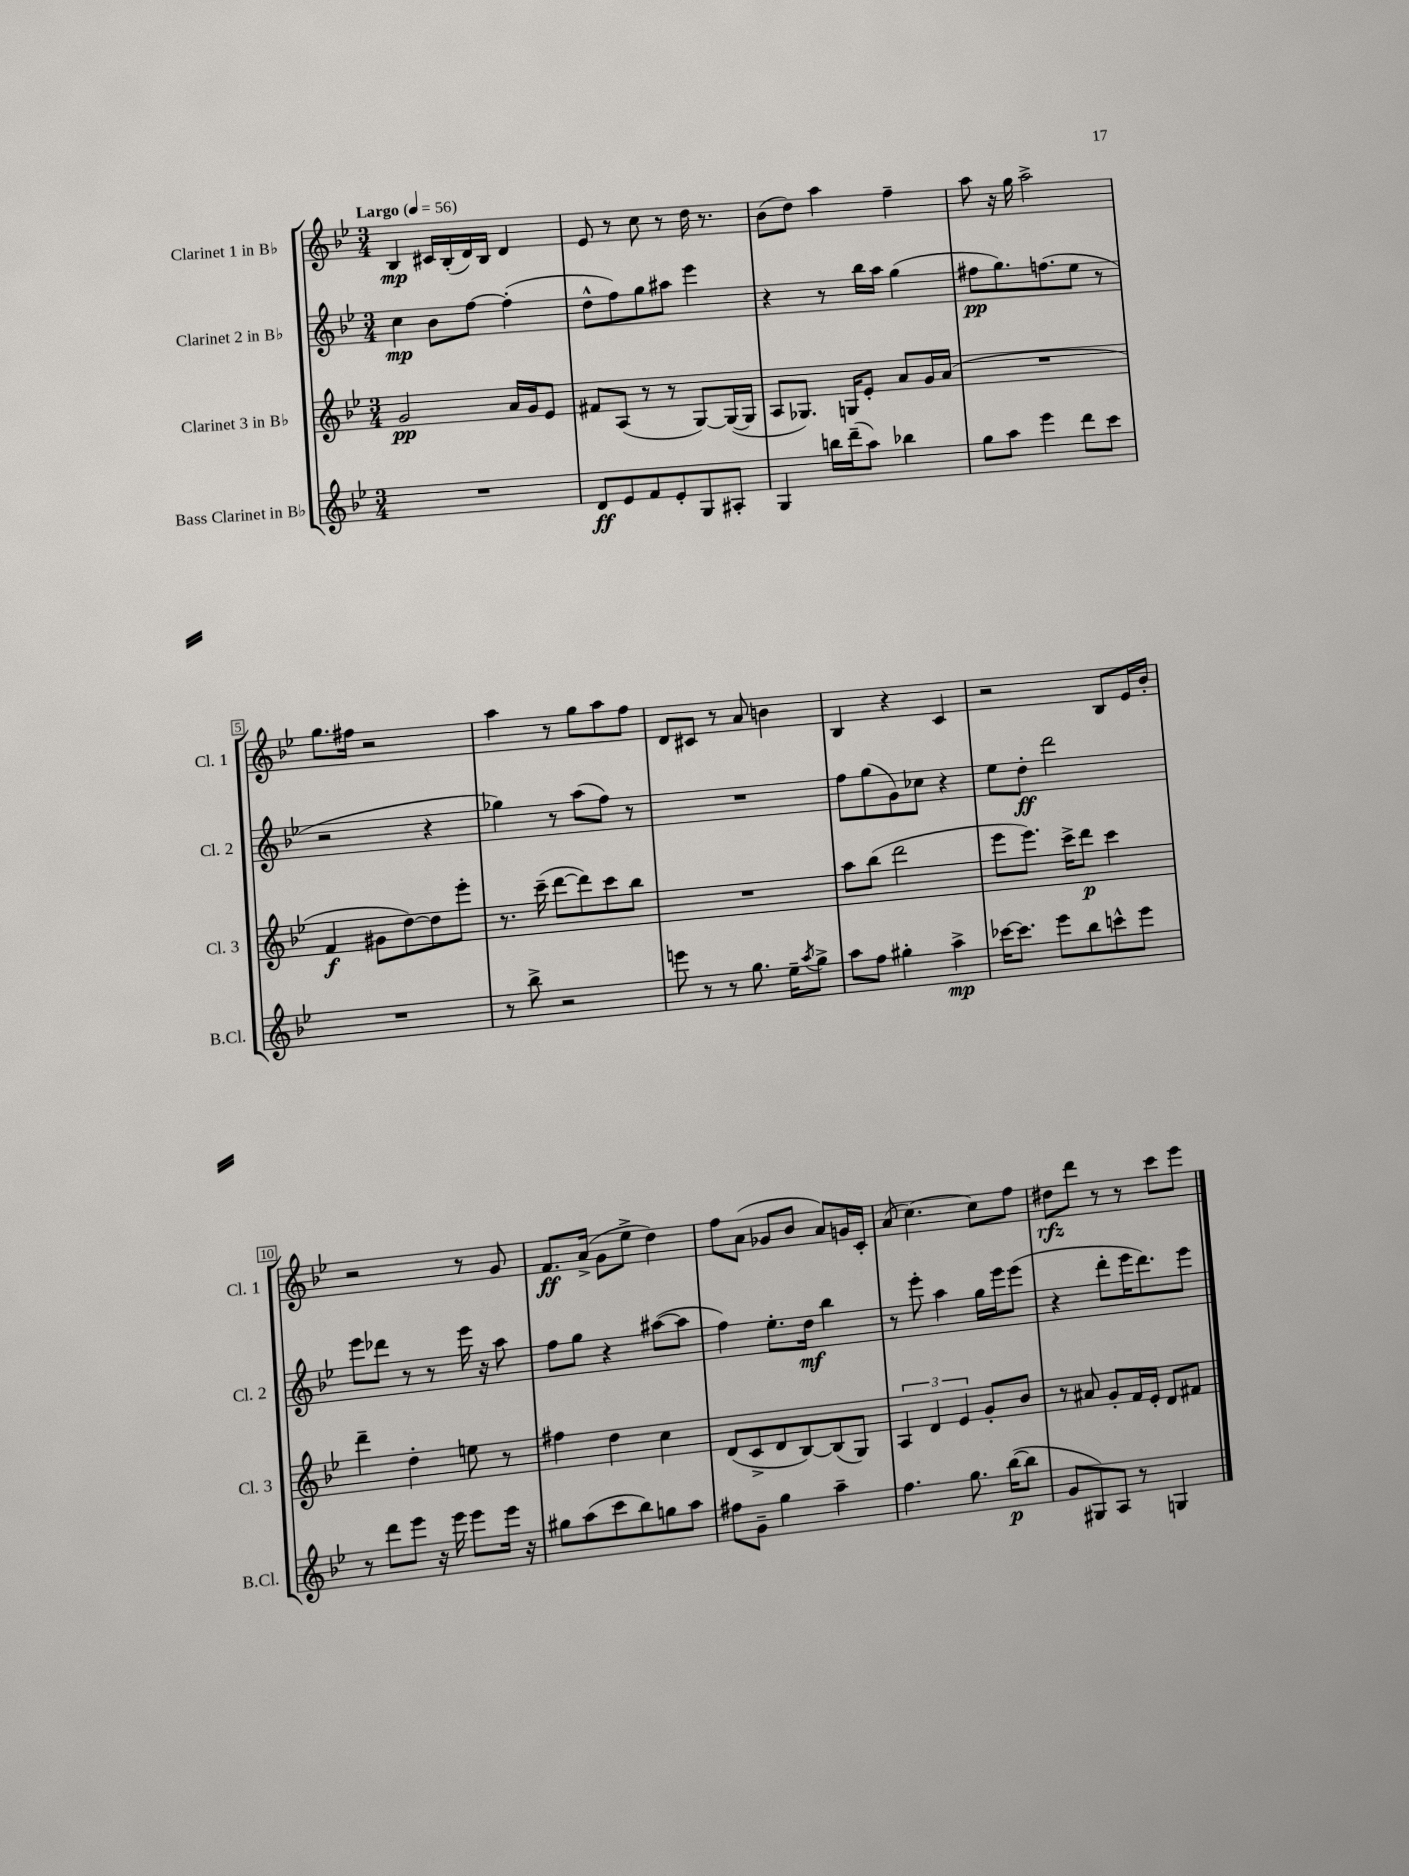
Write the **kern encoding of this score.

**kern	**kern	**kern	**kern
*staff4	*staff3	*staff2	*staff1
*clefG2	*clefG2	*clefG2	*clefG2
*k[b-e-]	*k[b-e-]	*k[b-e-]	*k[b-e-]
*M3/4	*M3/4	*M3/4	*M3/4
*MM56	*MM56	*MM56	*MM56
2.r	2g	4cc	4B-
.	.	8b-	16c#
.	.	.	(16B-'
.	.	[8ff	16d)
.	.	.	16B-
.	16a	(4ff']	4d
.	16g	.	.
.	8e-	.	.
=	=	=	=
8d	8f#	8dd^^	8e-
8e-	(8A	8ff)	8r
8f	8r	8gg	8cc
8e-'	8r	8aa#	8r
8G	[8G)	4eee-	16dd
.	.	.	8.r
8A#'	(16G_	.	.
.	16G]	.	.
=	=	=	=
4G	8A	4r	(8b-
.	8.G-)	.	8dd)
16bb	.	8r	4aa
(16ddd~	16G	.	.
8aa)	8e-'	16bb-	.
.	.	16aa	.
4bb-	8a	(4gg	4ff~
.	16g	.	.
.	(16a	.	.
=	=	=	=
8gg	2.r	8ff#	8aa
8aa	.	8.gg)	16r
.	.	.	16gg
4eee-	.	.	2aa^
.	.	(8.ff	.
8ddd	.	8ee-	.
8ccc	.	8r	.
=	=	=	=
2.r	4f	2r	8.gg
.	.	.	16ff#
.	8g#	.	2r
.	[8dd)	.	.
.	8dd]	4r	.
.	8eee-'	.	.
=	=	=	=
8r	8.r	4gg-)	4aa
8bb-^	.	.	.
.	(16ccc~	.	.
2r	[8ddd	8r	8r
.	8ddd])	(8aa	8gg
.	8ccc	8ff)	8aa
.	8bb-	8r	8ff
=	=	=	=
8eee	2.r	2.r	8d
8r	.	.	8c#
8r	.	.	8r
8.gg	.	.	8a
.	.	.	4b
16ee-~	.	.	.
8qaa	.	.	.
8gg^	.	.	.
=	=	=	=
8aa	8aa	8ff	4B-
8ff	(8bb-	(8gg	.
4gg#'	2ddd	8g)	4r
.	.	8cc-	.
4aa^	.	4r	4c
=	=	=	=
[16ccc-	8eee-	8ee-	2r
8.ccc-]	.	.	.
.	8.eee-)	8dd'	.
8eee-	.	2ddd	.
.	16ccc^	.	.
8bb-	8ddd	.	.
8ccc^^	4ccc	.	8B-
8eee-	.	.	16e-
.	.	.	16b-'
=	=	=	=
8r	4ddd~	8eee-	2r
8ddd	.	8ddd-	.
8eee-	4dd'	8r	.
16r	.	8r	.
16eee-	.	.	.
8eee-	8ee	16eee-	8r
.	.	16r	.
16eee-	8r	8aa	8g
16r	.	.	.
=	=	=	=
8gg#	4ff#	8ff	8.f
(8aa	.	8gg	.
.	.	.	(16a^
8ccc	4dd	4r	8g
8bb-)	.	.	8ee-^
8gg	4cc	([8aa#	4dd)
8aa	.	8aa#]	.
=	=	=	=
8ff#	(8d	4ff)	8ff
8g~	8c^	.	(8a
4gg	8d	8.ee-'	8g-
.	[8B-)	.	8b-
.	.	16dd	.
4aa~	(8B-]	4bb-	8a)
.	8G)	.	16g
.	.	.	16c'
=	=	=	=
4.ff	6A	8r	(8a
.	.	8eee-'	[4.cc)
.	6d	.	.
.	.	4aa	.
.	6e-	.	.
8.gg	.	.	.
.	8g'	16gg	8cc]
([16bb-	.	16eee-	.
8bb-]	8b-	(8eee-	8ff
=	=	=	=
8g	8r	4r	8dd#
8G#)	8a#	.	8ddd
8A	8g'	8ddd'	8r
8r	16f	16eee-	8r
.	16e-'	8.ddd)	.
4G	8d	.	8ccc
.	8f#	8eee-	8eee-
==	==	==	==
*-	*-	*-	*-
